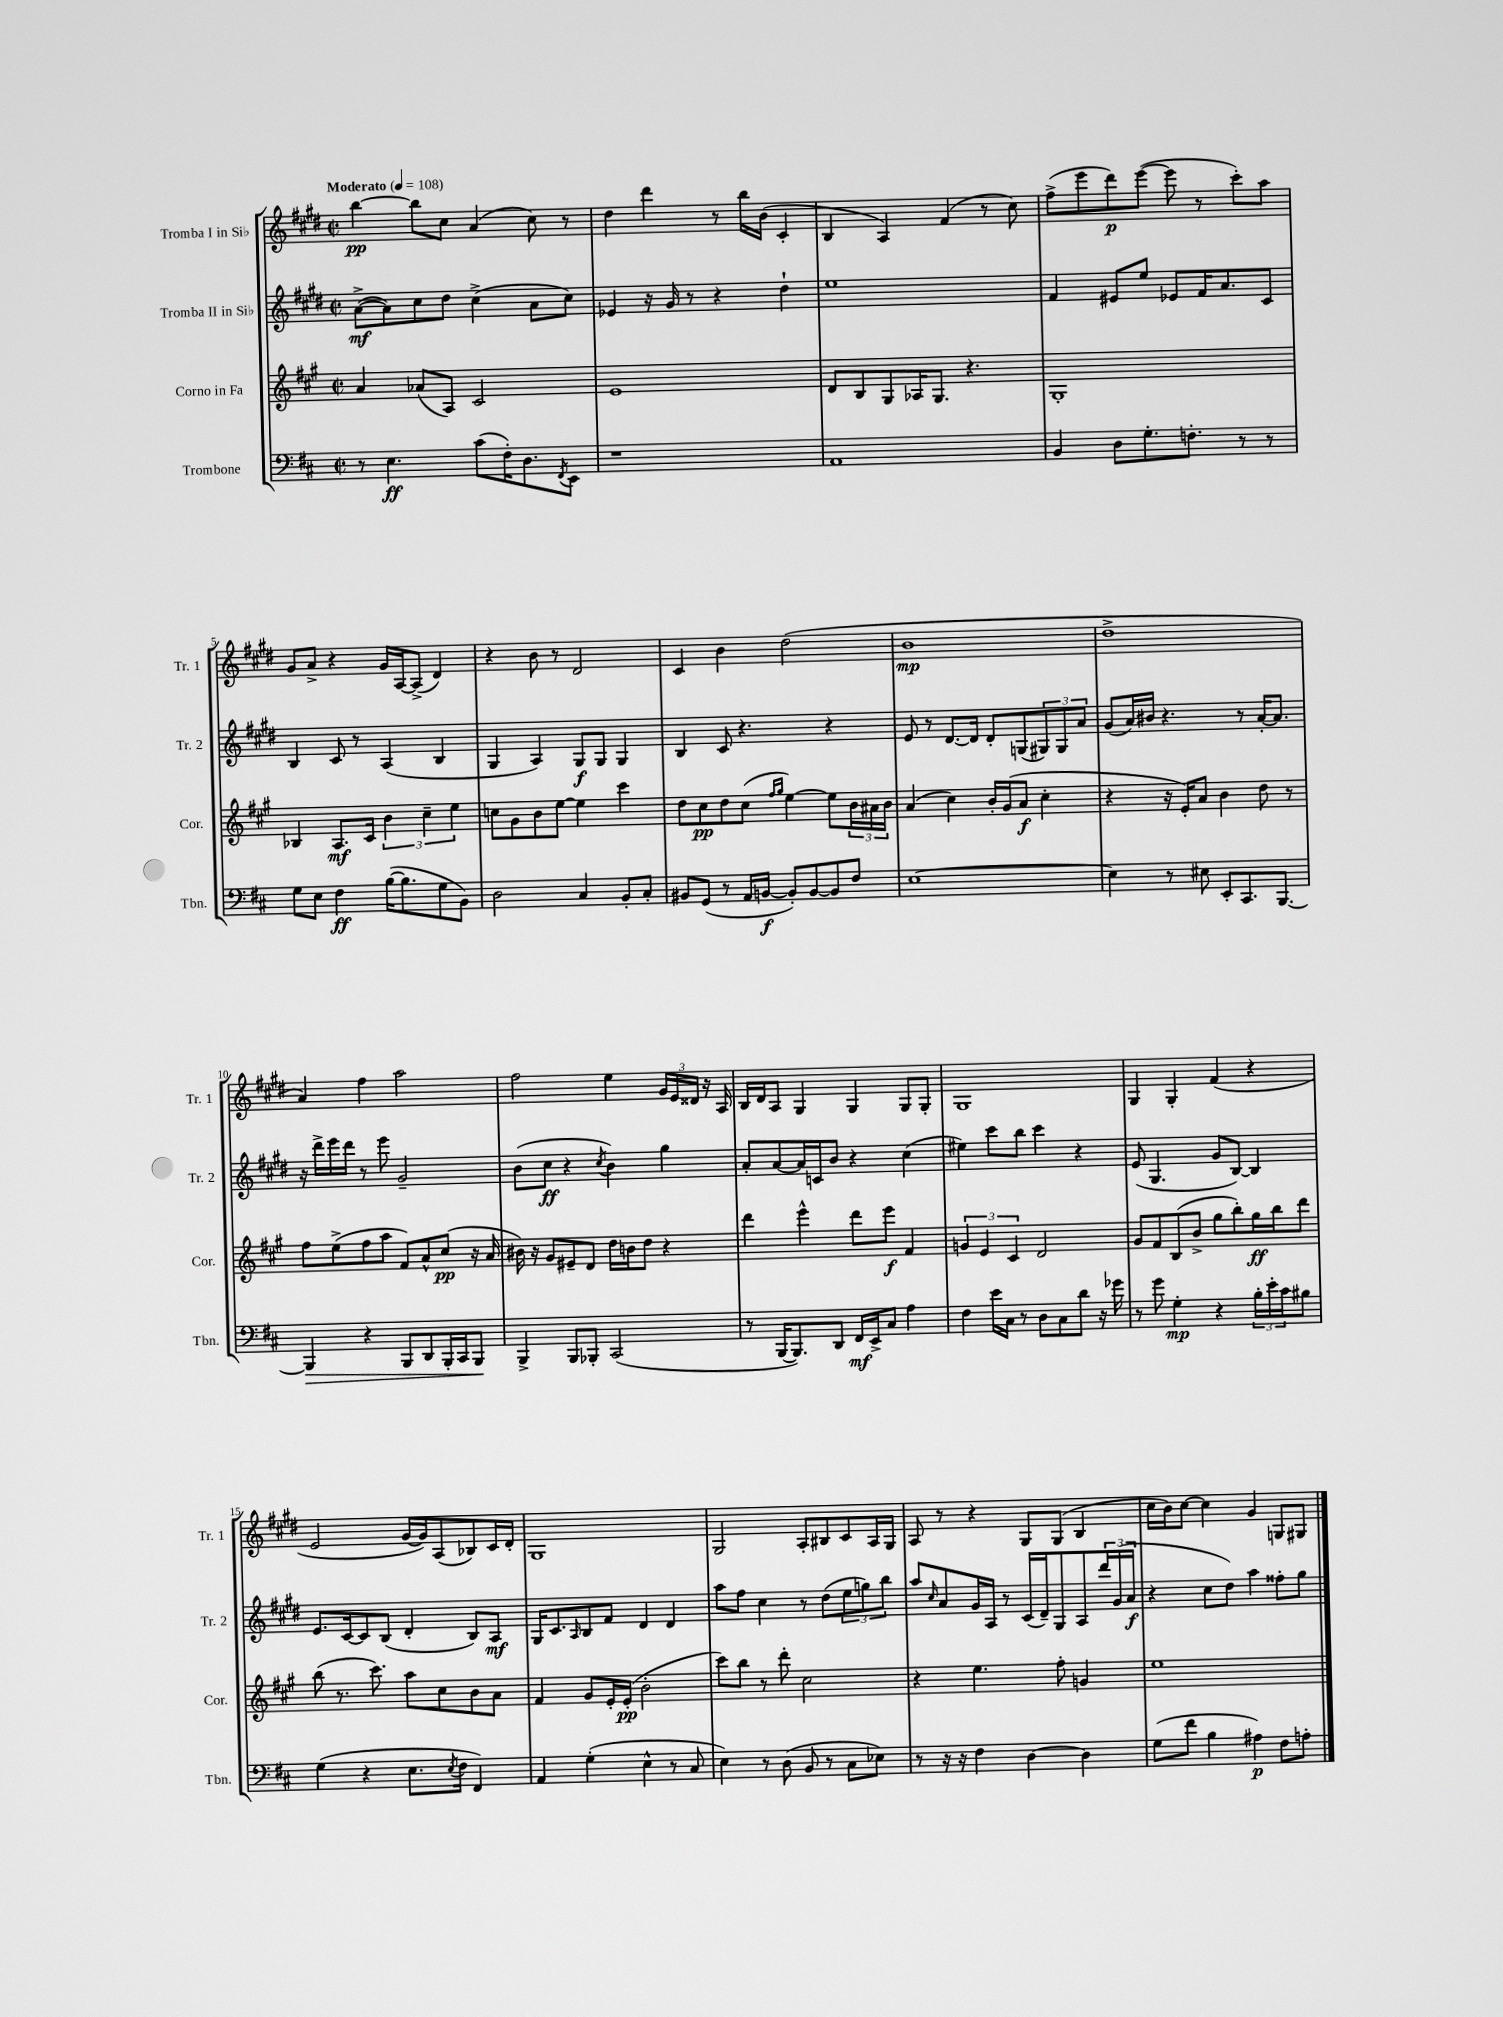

**kern	**kern	**kern	**kern
*staff4	*staff3	*staff2	*staff1
*clefF4	*clefG2	*clefG2	*clefG2
*k[f#c#]	*k[f#c#g#]	*k[f#c#g#d#]	*k[f#c#g#d#]
*M2/2	*M2/2	*M2/2	*M2/2
*met(c|)	*met(c|)	*met(c|)	*met(c|)
*MM108	*MM108	*MM108	*MM108
8r	4a	([8a^	[4bb
4.E	.	8a])	.
.	(8a-	8cc#	8bb]
.	8A)	8dd#	8cc#
(8c#	2c#	(4cc#^	(4a
16F#')	.	.	.
8.D	.	.	.
.	.	8a	8cc#)
8qFF#	.	.	.
8EE	.	8cc#)	8r
=	=	=	=
1r	1e	4e-	4dd#
.	.	16r	4ddd#
.	.	16g#	.
.	.	8r	.
.	.	4r	8r
.	.	.	16bb
.	.	.	(16b
.	.	4dd#`	4c#'
=	=	=	=
1AA	8d	1ee	4B
.	8B	.	.
.	8G#	.	4A)
.	16A-	.	.
.	8.G#	.	.
.	.	.	(4f#
.	4.r	.	.
.	.	.	8r
.	.	.	8cc#)
=	=	=	=
4BB	1G#'	4f#	(8ff#^
.	.	.	8eee
8D	.	8e#	8ddd#)
8.G'	.	8ee	([8eee
.	.	8e-	8eee]
8.F'	.	.	.
.	.	16f#	8r
.	.	8.a	.
8r	.	.	8ccc#')
8r	.	8c#	8aa
=	=	=	=
8G	4B-	4B	8g#
8E	.	.	8a^
4F#	8.A	8c#	4r
.	.	8r	.
.	16c#	.	.
([16B	6b	(4A	16g#
8.B]	.	.	[16A
.	.	.	(8A^]
.	6cc#~	.	.
8G	.	4B	4d#)
.	6ee	.	.
8BB)	.	.	.
=	=	=	=
2D	8cc	4G#	4r
.	8g#	.	.
.	8b	4A)	8b
.	[8ee	.	8r
4C#	4ee]	8G#	2d#
.	.	8G#	.
8BB'	4ccc#	4G#	.
8C#'	.	.	.
=	=	=	=
8BB#	8dd	4B	4c#
(8GG	8cc#	.	.
8r	8dd	8c#	4b
16AA	(8cc#	4.r	.
[16BB	.	.	.
.	16qqff#	.	.
.	16qqgg#	.	.
8BB'])	[4ee)	.	(2dd#
[8BB	.	.	.
8BB]	8ee]	4r	.
8F#	24b	.	.
.	24a#	.	.
.	24b	.	.
=	=	=	=
[1E	(4a	8e	1b
.	.	8r	.
.	4cc#)	[8.d#	.
.	.	16d#]	.
.	16b'	8d#'	.
.	(16g#	.	.
.	8a	(8G	.
.	4cc#'	12G#)	.
.	.	12G#	.
.	.	12a	.
=	=	=	=
4E]	4r	(8g#	1dd#^
.	.	16a)	.
.	.	16b#	.
8r	16r	4.r	.
.	16e')	.	.
8E#	8a	.	.
8EE'	4b	.	.
8.CC#	.	8r	.
.	8dd	[16a'	.
[8.BBB	.	8.a]	.
.	8r	.	.
=	=	=	=
4BBB]	8ff#	16r	4a)
.	.	16ddd#^	.
.	(8ee^	16eee	.
.	.	16ddd#	.
4r	8ff#	8r	4ff#
.	8aa	8eee	.
8BBB	8f#)	2g#~	2aa
8DD	8a^^	.	.
16BBB'	(8cc#	.	.
16CC#	.	.	.
8BBB	16r	.	.
.	16a	.	.
=	=	=	=
4BBB^	16b#)	(8b	2ff#
.	16r	.	.
.	8g#	8cc#	.
8BBB	8e#~	4r	.
8BBB-'	8d	.	.
.	.	8qcc#	.
(2CC#	16dd	4b)	4ee
.	16b	.	.
.	8dd	.	.
.	4r	4gg#	24g#
.	.	.	24e
.	.	.	24d##
.	.	.	16r
.	.	.	16A
=	=	=	=
8r	4ddd	8a'	16B
.	.	.	16d#
[16BBB	.	[8a	8A
8.BBB])	.	.	.
.	4eee^^	16a]	4G#
.	.	16c	.
8DD	.	8b	.
16FF#	8ddd	4r	4G#
16EE^	.	.	.
8C#	8eee	.	.
4A	4f#	(4cc#	8G#
.	.	.	8G#'
=	=	=	=
4F#	6g	4ee#)	1G#
.	6e	.	.
16e	.	8ccc#	.
16C#	.	.	.
.	6c#	.	.
8r	.	8bb	.
8D	2d	4ccc#	.
8C#	.	.	.
8d	.	4r	.
16r	.	.	.
16g-	.	.	.
=	=	=	=
8r	8g#	(8e	4G#
8g	8f#	4.G#	.
4G'	(8B	.	4G#'
.	8b^	.	.
4r	8gg#	8g#	(4f#
.	8bb')	[8B)	.
24B'	16gg#	4B]	4r
24e'	.	.	.
.	16bb	.	.
24c#	.	.	.
8B#	8ddd	.	.
=	=	=	=
(4G	(8bb	8.e	2e
.	8.r	.	.
.	.	[16c#	.
4r	.	8c#]	.
.	8.ccc#)	.	.
.	.	(8B	.
8.E	8aa	4d#'	[16g#
.	.	.	16g#])
.	8cc#	.	(8A
8qE	.	.	.
16F#	.	.	.
4FF#)	8b	8B)	8B-)
.	8a	8A	16c#
.	.	.	16d#'
=	=	=	=
4AA	4f#	16G#	1G#
.	.	8.c#	.
.	.	16qqA	.
(4G'	8g#	8B	.
.	16e'	8f#	.
.	(16e'	.	.
4E^^	2b'	4d#	.
8r	.	4d#	.
8C#	.	.	.
=	=	=	=
4E)	8ccc#)	8aa	2G#
.	8bb	8ff#	.
8r	8r	4cc#	.
(8D	8ddd'	.	.
8BB	2cc#	8r	8A'
8r	.	(8dd#	8B#
8C#	.	12ee	8c#
.	.	12gg)	.
8E-)	.	.	16A
.	.	12bb	.
.	.	.	16G#
=	=	=	=
8r	4r	8aa	8A
.	.	16qqcc#	.
16r	.	8a	8r
16r	.	.	.
4F#	4.ee	16g#	4r
.	.	16A	.
.	.	8r	.
[4D	.	(16c#	8G#
.	.	16d#~)	.
.	8ff#'	8G#	(8G#
4D]	4g	8A	4B
.	.	24ddd#	.
.	.	(24g#	.
.	.	24a	.
=	=	=	=
(8G	1ee	4r	16cc#
.	.	.	16b)
8f#	.	.	[8cc#
4B	.	8cc#	4cc#]
.	.	8dd#)	.
4A#)	.	4aa	4g#
8F#	.	8ff##'	8G
8A'	.	8gg#	8G#
==	==	==	==
*-	*-	*-	*-
